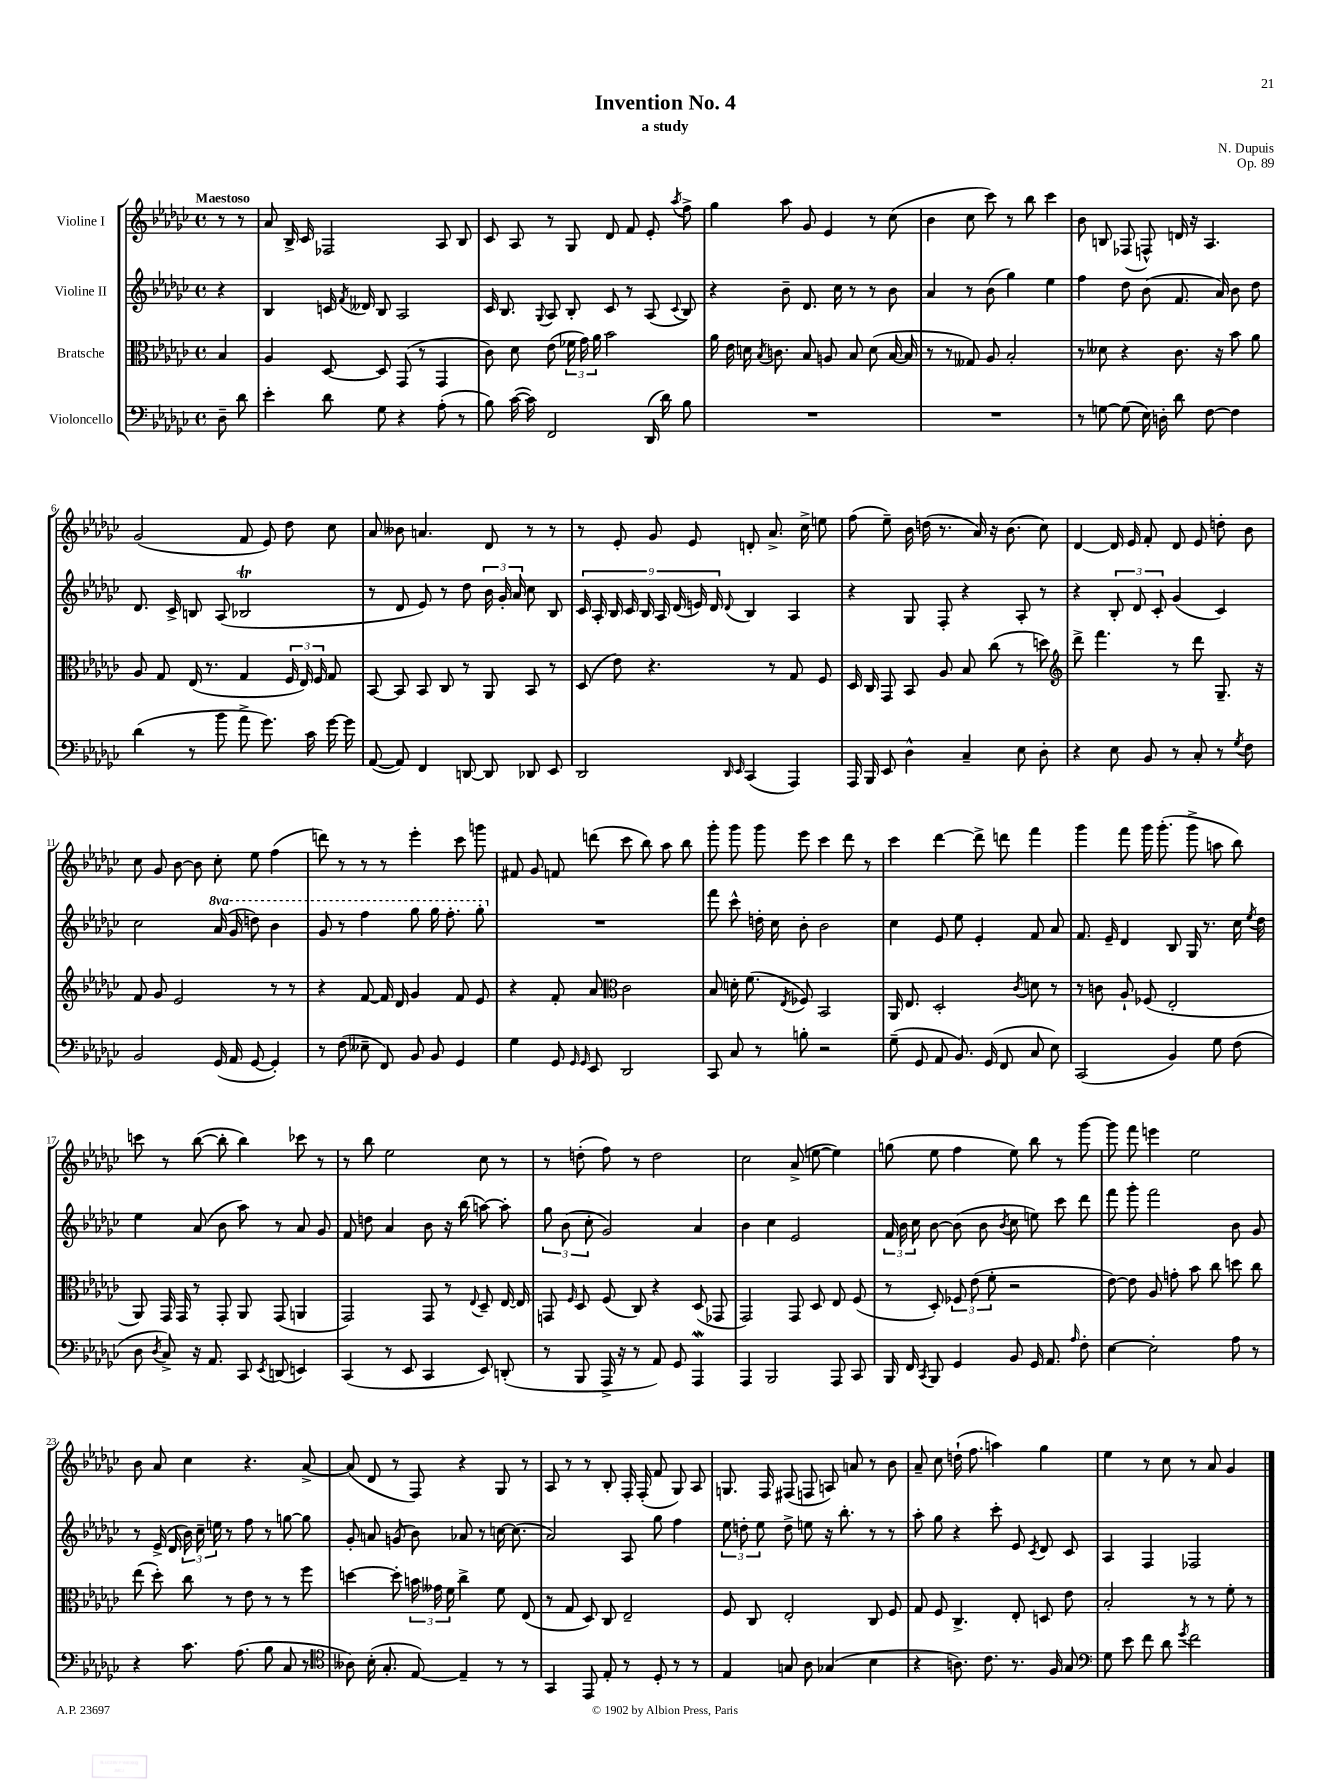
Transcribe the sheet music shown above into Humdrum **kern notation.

**kern	**kern	**kern	**kern
*staff4	*staff3	*staff2	*staff1
*clefF4	*clefC3	*clefG2	*clefG2
*k[b-e-a-d-g-c-]	*k[b-e-a-d-g-c-]	*k[b-e-a-d-g-c-]	*k[b-e-a-d-g-c-]
*M4/4	*M4/4	*M4/4	*M4/4
*met(c)	*met(c)	*met(c)	*met(c)
8D-~	4B-	4r	8r
8d-	.	.	8r
=	=	=	=
4e-'	4A-	4B-	8a-
.	.	.	16B-^
.	.	.	16c-
8d-	[8D-	16c	2F-
.	.	8qf	.
.	.	16d--	.
8G-	8D-]	8B-	.
4r	(8GG-	2A-	.
.	8r	.	.
(8A-'	4GG-	.	8A-
8r	.	.	8B-
=	=	=	=
8B-)	8c-)	16c-	8c-
.	.	8.B-	.
([16c-	8d-	.	8A-
16c-])	.	.	.
.	.	8qqG-	.
2FF	(8e-	8A-	8r
.	24f-	8B-'	8G-
.	24g-)	.	.
.	24a-	.	.
.	2b-	8c-	8d-
.	.	8r	8f
(16DD-	.	(8A-	8e-'
16d-)	.	.	.
.	.	8qqc-	8qaa-
8B-	.	8B-)	8ff^
=	=	=	=
1r	16a-	4r	4gg-
.	16e-	.	.
.	16d	.	.
.	8qB-	.	.
.	8.c	.	.
.	.	8b-~	8aa-
.	8B-	8.d-	8g-
.	8A	.	4e-
.	.	16cc-	.
.	8B-	8r	.
.	(8d	8r	8r
.	[16B-	8b-	(8cc-
.	16B-]	.	.
=	=	=	=
1r	8r	4a-	4b-
.	8r	.	.
.	8G--)	8r	8cc-
.	8A-	(8b-	8ccc-)
.	2B-'	4gg-)	8r
.	.	.	8bb-
.	.	4ee-	4ccc-
=	=	=	=
8r	8r	4ff	8b-
[8G	8d--	.	8B
(8G]	4r	8dd-	(8F-
16E-)	.	(8b-	8F^^)
16D'	.	.	.
8d-	8.c-	8.f	16d
.	.	.	16r
[8F	.	.	4.A-
.	16r	16a-)	.
4F]	8b-	8b-	.
.	8a-	8dd-	.
=	=	=	=
(4d-	8A-	8.d-	(2g-
.	8G-	.	.
.	.	16c-^	.
8r	(16E-	8B	.
.	8.r	.	.
8b-	.	(8A-	.
8a-^	4G-	2B-	8f
8.g-)	.	.	8e-)
.	24F	.	8dd-
.	24E-)	.	.
16c-	.	.	.
.	24F	.	.
[16g-	8G-	.	8cc-
16g-]	.	.	.
=	=	=	=
([8AA-	[8BB-	8r	8a-
8AA-])	8BB-]	8d-	8b--
4FF	8BB-	8e-)	4.a
.	8C-	8r	.
[8DD	8r	8dd-	.
8DD]	8AA-	24b-	8d-
.	.	24g-'	.
.	.	24a-	.
8DD-	8BB-	8cc-	8r
8EE-	8r	8B-	8r
=	=	=	=
2DD-	(8D-	18c-	8r
.	.	18A-'	.
.	.	18B-	.
.	8e-)	.	8e-'
.	.	18c-	.
.	.	18B-	.
.	4.r	.	8g-
.	.	18A-	.
.	.	(18d-	.
.	.	.	8e-
.	.	18e)	.
.	.	18d-	.
16qqDD-	.	.	.
16qqEE-	.	8qqd-	.
(4CC-	.	4B-	8d'
.	8r	.	8.a-^
4AAA-)	8G-	4A-	.
.	.	.	16cc-^
.	8F	.	8ee
=	=	=	=
16AAA-	16D-	4r	(8ff
16BBB-	16C-	.	.
8EE-	8GG-	.	8ee-~)
4D-^^	8BB-	8G-	16b-
.	.	.	(16dd
.	8A-	8F'	8.r
4C-~	8B-	4r	.
.	.	.	16a-)
.	(8cc-	.	16r
.	.	.	(8.b-
8E-	8r	8A-'	.
8D-'	8dd)	8r	8cc-)
=	=	=	=
*	*clefG2	*	*
4r	8ddd-^	4r	[4d-
.	4.fff	.	.
8E-	.	12B-'	16d-]
.	.	.	16e-
.	.	12d-	.
8BB-	.	.	8f'
.	.	12c-'	.
8r	8r	(4g-	8d-
8C-'	8ddd-	.	8e-
8r	8.G-~	4c-)	8dd'
8qG-	.	.	.
8F	.	.	8b-
.	16r	.	.
=	=	=	=
2BB-	8f	2cc-	8cc-
.	8g-	.	8g-
.	2e-	.	[8b-
.	.	.	8b-]
(16GG-	.	(16aa-	8cc-'
16AA-	.	16gg-	.
[8GG-	.	8ddd)	8ee-
4GG-'])	8r	4bb-	(4ff
.	8r	.	.
=	=	=	=
8r	4r	8gg-	8ddd)
(8F	.	8r	8r
8E--~	[8f	4fff	8r
8FF)	16f]	.	8r
.	16d-	.	.
8BB-	4g-	8ggg-	4eee-'
8BB-	.	16ggg-	.
.	.	8.fff'	.
4GG-	8f	.	8ccc-
.	8e-	8ggg-'	8ggg
=	=	=	=
4G-	4r	1r	8f#
.	.	.	8g-
8GG-	8f'	.	8f
16qqGG-	.	.	.
16qqGG-	.	.	.
8EE-	8a-	.	(8ddd
*	*clefC3	*	*
2DD-	2c-	.	8ccc-
.	.	.	8bb-)
.	.	.	8aa-
.	.	.	8bb-
=	=	=	=
8CC-	8B-	8fff	8ggg-'
8C-	16d'	8ccc-^^	8ggg-
.	(8.f	.	.
8r	.	16dd'	8ggg-
.	.	16cc-	.
.	8qE-	.	.
8B'	8F-)	8b-'	8eee-
2r	2BB-	2b-	4ccc-
.	.	.	8ddd-
.	.	.	8r
=	=	=	=
(8G-~	16AA-	4cc-	4ccc-
.	8.E-	.	.
8GG-	.	.	.
8AA-	2D-'	8e-	[4ddd-
8.BB-)	.	8ee-	.
.	.	4e-'	8ddd-^]
(16GG-	.	.	.
8FF	.	.	8ddd
.	8qc-	.	.
8C-	8d	8f	4fff
8E-)	8r	8a-	.
=	=	=	=
(2CC-	8r	8.f	4ggg-
.	8c	.	.
.	.	16e-~	.
.	8A-`	4d-	8fff
.	(8F-	.	16ggg-
.	.	.	(8.ggg-'
4BB-)	2E-'	8B-	.
.	.	16G-	8ggg-^
.	.	8.r	.
8G-	.	.	8aa
(8F	.	16cc-	8bb-)
.	.	8qee-	.
.	.	16dd-	.
=	=	=	=
8D-	8AA-)	4ee-	8ccc
8qD-	.	.	.
8C-^)	16GG-	.	8r
.	16GG-	.	.
16r	8r	(8a-	([8bb-
8.AA-	.	.	.
.	8GG-'	8b-	8bb-']
8CC-	8AA-	8aa-)	4bb-)
8qEE-	.	.	.
(8DD	(8GG-	8r	.
4EE)	4AA	8a-	8ccc-
.	.	8g-	8r
=	=	=	=
(4CC-	2GG-)	8f	8r
.	.	8dd	8bb-
8r	.	4a-	2ee-
8EE-	.	.	.
4CC-	8GG-	8b-	.
.	8r	16r	.
.	.	(16bb-	.
.	8qqE-	.	.
8EE-)	8D-~	[8aa)	8cc-
(8DD'	[16E-	8aa']	8r
.	16E-]	.	.
=	=	=	=
8r	8GG	12gg-	8r
.	.	(12b-	.
.	16qqF	.	.
8BBB-	8D-	.	(8dd'
.	.	12cc-'	.
16AAA-^	(8F	2g-)	8ff)
16r	.	.	.
8r	8C-)	.	8r
8AA-)	4r	.	2dd
8GG-	.	.	.
4AAA-	(8D-	4a-	.
.	8GG-	.	.
=	=	=	=
4AAA-	2GG-)	4b-	2cc-
2BBB-	.	4cc-	.
.	8GG-	2e-	(8a-^
.	8D-	.	[8ee
8AAA-	8E-	.	4ee])
8CC-	(8F	.	.
=	=	=	=
16BBB-	8r	24f	(8gg
.	.	24b-	.
16FF	.	.	.
.	.	24cc-	.
8qCC-	.	.	.
8BBB-	8D-')	[8b-	8ee-
4GG-	12F-	(8b-]	4ff
.	(12e-	.	.
.	.	8b-	.
.	12f'	.	.
.	.	8qb-	.
8BB-	2r	8cc-	8ee-)
16GG-	.	8ee)	8bb-
8.AA-	.	.	.
.	.	8ccc-	8r
16qqA-	.	.	.
8F'	.	8ddd-	[8ggg-
=	=	=	=
[4E-	[8e-)	8fff	8ggg-]
.	8e-]	8ggg-'	8fff
2E-']	8A-	2fff	4eee
.	8g'	.	.
.	8b-	.	2ee-
.	8cc-	.	.
8A-	8dd	8b-	.
8r	8cc-	8g-	.
=	=	=	=
4r	(8ee-	8r	8b-
.	8dd-')	(16e-^	8a-
.	.	16d-	.
8.c-	8cc-	24b-)	4cc-
.	.	24cc-~	.
.	.	24ee	.
.	8r	8r	.
(8.A-	.	.	.
.	8e-	8ff	4.r
8B-	8r	8r	.
8C-	8r	[8gg	.
8r	8ff	8gg]	[8a-^
=	=	=	=
*clefC4	*	*	*
8A--)	[4dd	8g-'	(8a-]
(16B-'	.	8a	8d-
8.G-'	.	.	.
.	8dd']	(8g	8r
[8E-)	24b	8b-)	8F)
.	24g--	.	.
.	24f	.	.
4E-~]	4cc-^	8a-	4r
.	.	8r	.
8r	8f	[16cc	8G-
.	.	(8.cc]	.
8r	(8E-	.	8r
=	=	=	=
4GG-	8r	2a-)	8A-
.	8G-	.	8r
8EE-	8D-)	.	8r
8E-'	8C-	.	8B-'
8r	2E-~	8A-	16F'
.	.	.	(16F'
8D-'	.	8gg-	8f
8r	.	4ff	8G-)
8r	.	.	8A-
=	=	=	=
4E-	8F	12ee-	8.G
.	.	12dd'	.
.	8C-	.	.
.	.	12ee-	.
.	.	.	16F
8G	2E-'	8dd^	(8F#
8A-	.	8ee	8F
(4G-	.	16r	8A)
.	.	8.bb-'	.
.	.	.	8a
4B-	8C-	8r	8r
.	8F	8r	8b-
=	=	=	=
4r	8G-	8aa-'	8a-~
.	8F	8gg-	8cc-
8.A)	4.C-^	4r	(16dd`
.	.	.	8.ff
8.c-	.	.	.
.	.	8ccc-'	4aa)
8.r	8E-'	8e-	.
.	.	8qc-	.
.	8D	8d-	4gg-
16F	.	.	.
8G-	8e-	8c-	.
=	=	=	=
*clefF4	*	*	*
8G-	2B-'	4A-	4ee-
8e-	.	.	.
8f	.	4F	8r
8d-	.	.	8cc-
8qg-	.	.	.
2f	8r	2F-	8r
.	8r	.	8a-
.	8f'	.	4g-
.	8r	.	.
==	==	==	==
*-	*-	*-	*-
